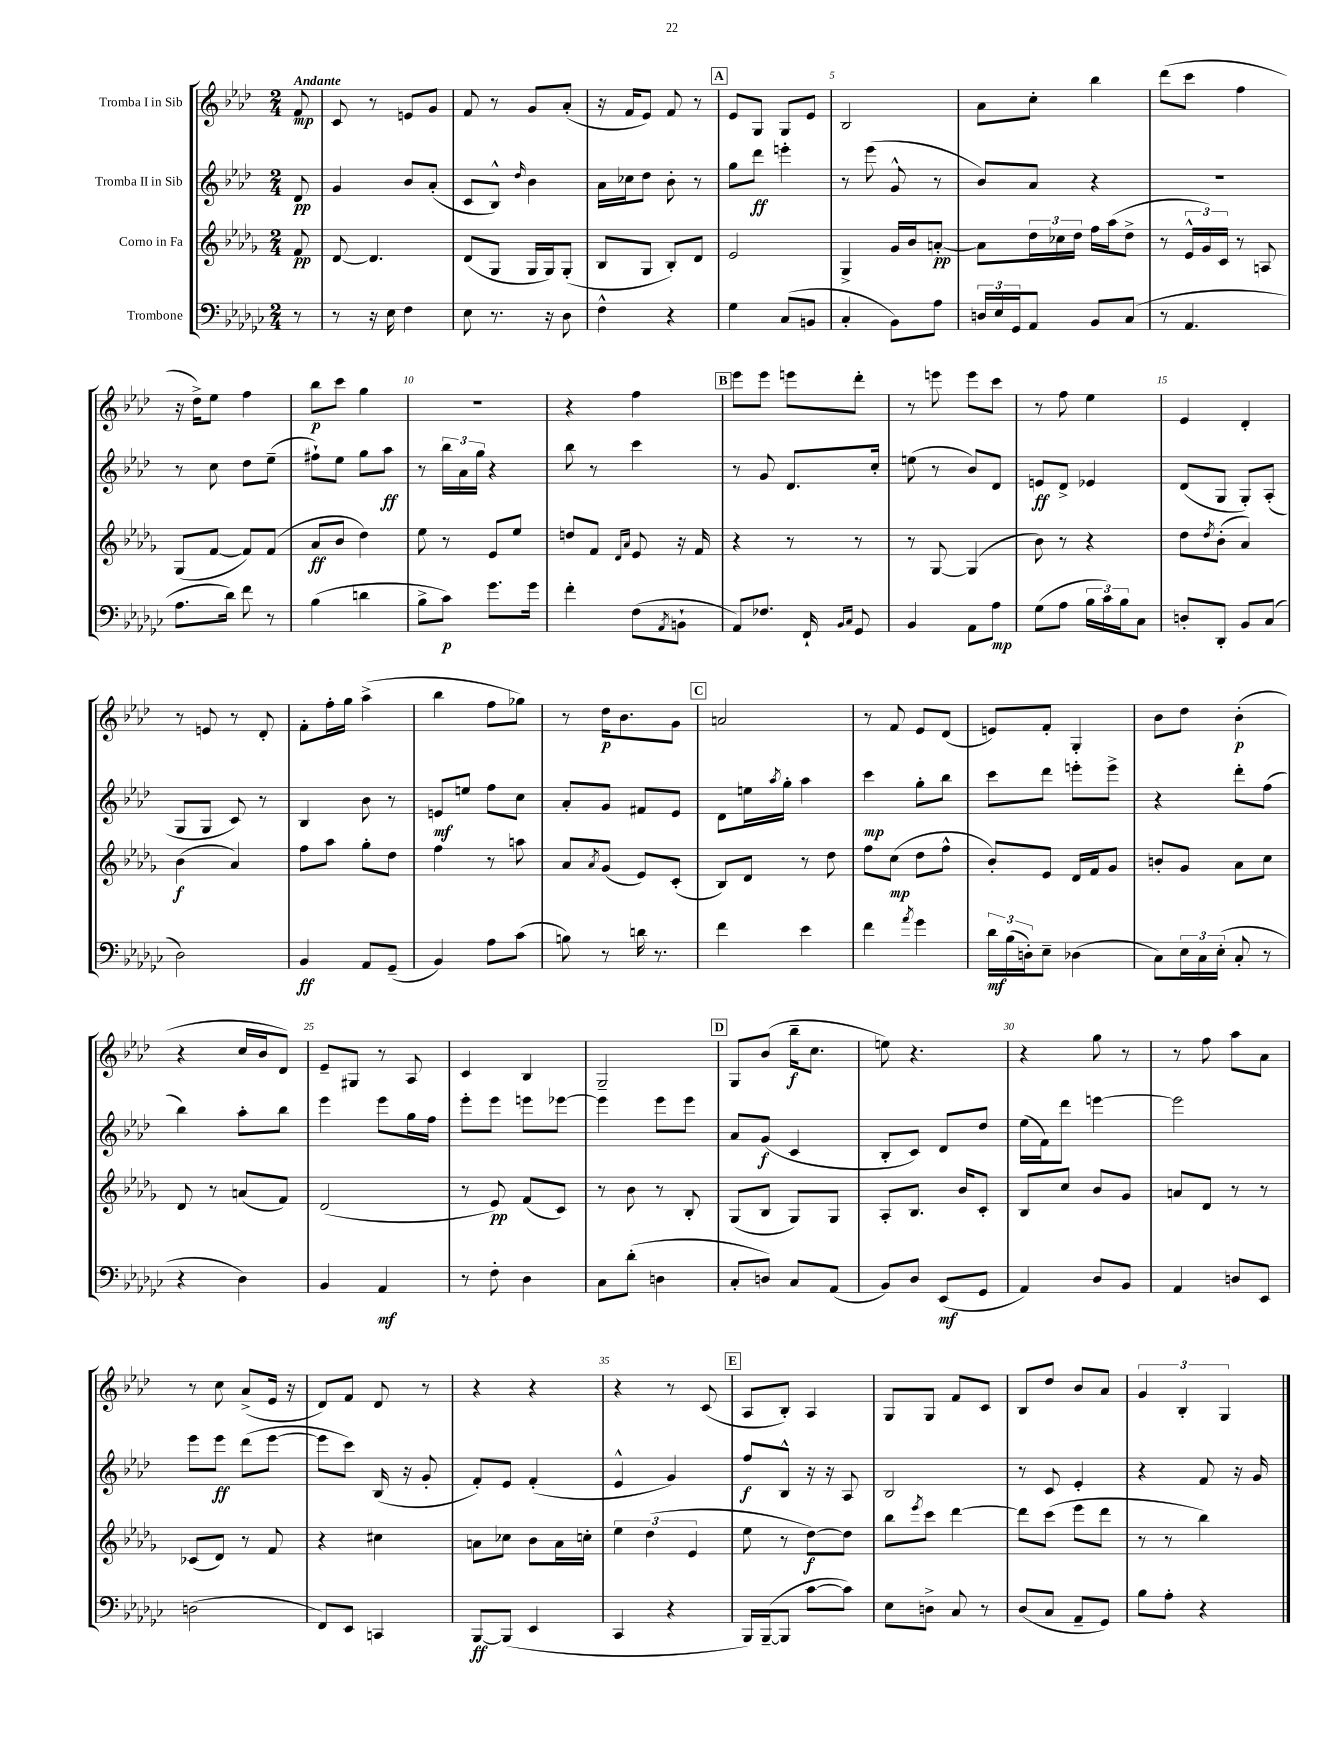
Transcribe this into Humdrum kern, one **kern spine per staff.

**kern	**kern	**kern	**kern
*staff4	*staff3	*staff2	*staff1
*clefF4	*clefG2	*clefG2	*clefG2
*k[b-e-a-d-g-c-]	*k[b-e-a-d-g-]	*k[b-e-a-d-]	*k[b-e-a-d-]
*M2/4	*M2/4	*M2/4	*M2/4
8r	8f/	8d-/	8f/
=	=	=	=
8r	[8d-/	4g/	8c/
16r	4.d-/]	.	8r
16E-\	.	.	.
4F\	.	8b-/L	8e/L
.	.	(8a-'/J	8g/J
=	=	=	=
8E-\	(8d-/L	8c/L	8f/
8.r	8G-/J	8B-^^/J)	8r
.	.	16qqdd-/	.
.	16G-/LL	4b-\	8g/L
16r	16G-/J)	.	.
8D-\	(8G-'/J	.	(8a-'/J
=	=	=	=
4F^^\	8B-/L	16a-\LL	16r
.	.	16cc-\J	16f/LK
.	8G-/J	8dd-\J	8e-/J)
4r	8B-'/L)	8b-'\	8f/
.	8d-/J	8r	8r
=	=	=	=
4G-\	2e-/	8gg\L	8e-/L
.	.	8ddd-\J	8G/J
(8C-/L	.	4eee'\	8G/L
8BB/J	.	.	8e-/J
=	=	=	=
4C-'/	4G-^/	8r	2B-/
.	.	(8eee-\	.
8BB-\L)	16g-/LL	8g^^/	.
.	16b-/J	.	.
8A-\J	[8a'/J	8r	.
=	=	=	=
24D/LL	8a\]L	8b-/L)	8a-\L
24E-/	.	.	.
24GG-/J	.	.	.
8AA-/J	24dd-\L	8a-/J	8cc'\J
.	24cc-\	.	.
.	24dd-\JJ	.	.
8BB-/L	16ff\LL	4r	4bb-\
.	(16aa-\J	.	.
(8C-/J	8dd-^\J	.	.
=	=	=	=
8r	8r	2r	(8ddd-\L
4.AA-/	24e-^^/LL	.	8ccc\J
.	24g-/)	.	.
.	24c/JJ	.	.
.	8r	.	4ff\
.	8A/	.	.
=	=	=	=
8.A-\L	(8G-/L	8r	16r
.	.	.	16dd-^\LK)
.	[8f/J	8cc\	8ee-\J
16d-\Jk)	.	.	.
8f\	8f/]L)	8dd-\L	4ff\
8r	(8f/J	(8ee-~\J	.
=	=	=	=
(4B-\	8a-/L	8ff#`\L)	8bb-\L
.	8b-/J	8ee-\J	8ccc\J
4d\	4dd-\)	8gg\L	4gg\
.	.	8aa-\J	.
=	=	=	=
8B-^\L	8ee-\	8r	2r
8c-\J)	8r	24bb-\LL	.
.	.	24a-\	.
.	.	24gg\JJ	.
8.g-\L	8e-/L	4r	.
.	8ee-/J	.	.
16g-\Jk	.	.	.
=	=	=	=
4f'\	8dd/L	8bb-\	4r
.	8f/J	8r	.
.	16qqd-/LL	.	.
.	16qqa-/JJ	.	.
(8F\L	8e-/	4ccc\	4ff\
8qAA-/	.	.	.
8BB`\J	16r	.	.
.	16f/	.	.
=	=	=	=
8AA-/L)	4r	8r	8eee-\L
8.F-/J	.	8g/	8eee-\J
.	8r	8.d-/L	8eee\L
16FF`/	.	.	.
16qqBB-/LL	.	.	.
16qqC-/JJ	.	.	.
8GG-/	8r	.	8ddd-'\J
.	.	16cc'/Jk	.
=	=	=	=
4BB-/	8r	(8ee\	8r
.	[8G-/	8r	8eee\
8AA-\L	(4G-/]	8b-/L)	8eee\L
8A-\J	.	8d-/J	8ccc\J
=	=	=	=
(8G-\L	8b-\)	8e/L	8r
8A-\J	8r	8d-^/J	8ff\
24B-\LL	4r	4e-/	4ee-\
24c-\)	.	.	.
24B-\J	.	.	.
8C-\J	.	.	.
=	=	=	=
8D'/L	8dd-\L	(8d-/L	4e-/
.	8qdd-/	.	.
8DD-'/J	(8b-'\J	8G/J	.
8BB-/L	4a-/)	8G'/L)	4d-'/
(8C-/J	.	(8A-'/J	.
=	=	=	=
2D-\)	(4b-\	8G/L	8r
.	.	8G/J	8e/
.	4a-/)	8c/)	8r
.	.	8r	8d-'/
=	=	=	=
4BB-/	8ff\L	4B-/	8f'\L
.	8aa-\J	.	16ff'\L
.	.	.	16gg\JJ
8AA-/L	8gg-'\L	8b-\	(4aa-^\
(8GG-~/J	8dd-\J	8r	.
=	=	=	=
4BB-/)	4ff\	8e/L	4bb-\
.	.	8ee/J	.
8A-\L	8r	8ff\L	8ff\L
(8c-\J	8aa\	8cc\J	8gg-\J)
=	=	=	=
8B\)	8a-/L	8a-'/L	8r
.	8qa-/	.	.
8r	(8g-/J	8g/J	16dd-\LK
.	.	.	8.b-\
16d\	8e-/L)	8f#/L	.
8.r	.	.	.
.	(8c'/J	8e-/J	8g\J
=	=	=	=
4f\	8B-/L)	8d-\L	2a/
.	8d-/J	16ee\L	.
.	.	8qaa-/	.
.	.	16gg'\JJ	.
4e-\	8r	4aa-\	.
.	8dd-\	.	.
=	=	=	=
4f\	8ff\L	4ccc\	8r
.	(8cc\J	.	8f/
8qa-/	.	.	.
4g-\	8dd-\L	8gg'\L	8e-/L
.	8ff^^\J	8bb-\J	(8d-/J
=	=	=	=
24d-\LL	8b-'/L)	8ccc\L	8e/L)
(24B-\	.	.	.
24D'\J)	.	.	.
8E-~\J	8e-/J	8ddd-\J	8f'/J
(4D-\	16d-/LL	8eee'\L	4G'/
.	16f/J	.	.
.	8g-/J	8eee^\J	.
=	=	=	=
8C-\L)	8b'/L	4r	8b-\L
24E-\L	8g-/J	.	8dd-\J
24C-\	.	.	.
(24E-'\JJ	.	.	.
8C-'/	8a-\L	8ddd-'\L	(4b-'\
8r	8cc\J	(8ff\J	.
=	=	=	=
4r	8d-/	4bb-\)	4r
.	8r	.	.
4D-\)	(8a/L	8aa-'\L	16cc/LL
.	.	.	16b-/J
.	8f/J)	8bb-\J	8d-/J)
=	=	=	=
4BB-/	(2d-/	4eee-\	8e-~/L
.	.	.	8G#/J
4AA-/	.	8eee-\L	8r
.	.	16gg\L	8A-/
.	.	16ff\JJ	.
=	=	=	=
8r	8r	8eee-'\L	4c/
8F'\	8e-/)	8eee-\J	.
4D-\	(8f/L	8eee\L	4B-/
.	8c/J)	[8eee-\J	.
=	=	=	=
8C-\L	8r	4eee-\]	2G~/
(8d-'\J	8b-\	.	.
4D\	8r	8eee-\L	.
.	8B-'/	8eee-\J	.
=	=	=	=
8C-'/L	(8G-/L	8a-/L	8G/L
8D/J)	8B-/J	(8g/J	(8b-/J
8C-/L	8G-/L)	4c/	16bb-~\LK
.	.	.	8.cc\J
(8AA-/J	8G-/J	.	.
=	=	=	=
8BB-/L)	8A-'/L	8B-'/L	8ee\)
8D-/J	8.B-/J	8c/J)	4.r
(8EE-/L	.	8d-/L	.
.	16b-/LK	.	.
8GG-/J	8c'/J	8dd-/J	.
=	=	=	=
4AA-/)	8B-/L	(16ee-\LL	4r
.	.	16f\J)	.
.	8cc/J	8ddd-\J	.
8D-/L	8b-/L	[4eee\	8gg\
8BB-/J	8g-/J	.	8r
=	=	=	=
4AA-/	8a/L	2eee\]	8r
.	8d-/J	.	8ff\
8D/L	8r	.	8aa-\L
8EE-/J	8r	.	8a-\J
=	=	=	=
(2D\	(8c-/L	8eee-\L	8r
.	8d-/J)	8eee-\J	8cc\
.	8r	(8ddd-\L	(8a-^/L
.	8f/	[8eee-\J	16e-/Jk
.	.	.	16r
=	=	=	=
8FF/L)	4r	8eee-\]L	8d-/L)
8EE-/J	.	8ccc\J)	8f/J
4CC/	4cc#\	(16B-/	8d-/
.	.	16r	.
.	.	8g'/	8r
=	=	=	=
[8BBB-/L	8a\L	8f'/L)	4r
(8BBB-/]J	8cc-\J	8e-/J	.
4EE-/	8b-\L	(4f'/	4r
.	16a\L	.	.
.	16cc'\JJ	.	.
=	=	=	=
4CC-/	6ee-\	4e-^^/	4r
.	(6dd-\	.	.
4r	.	4g/)	8r
.	6e-/	.	.
.	.	.	(8c/
=	=	=	=
16BBB-/LL)	8ee-\	8ff/L	8A-/L
([16BBB-~/J	.	.	.
8BBB-/]J	8r	8B-^^/J	8B-'/J)
[8c-\L	[8dd-\L)	16r	4A-/
.	.	16r	.
8c-\]J)	8dd-\]J	8A-/	.
=	=	=	=
8E-\L	8bb-\L	2B-/	8G/L
.	8qeee-/	.	.
8D^\J	8ccc\J	.	8G/J
8C-/	[4ddd-\	.	8f/L
8r	.	.	8c/J
=	=	=	=
(8D-/L	8ddd-\]L	8r	8B-/L
8C-/J	(8ccc\J	8c/	8dd-/J
8AA-~/L	8eee-\L	4e-'/	8b-/L
8GG-/J)	8ddd-\J	.	8a-/J
=	=	=	=
8B-\L	8r	4r	6g/
8A-'\J	8r	.	.
.	.	.	6B-'/
4r	4bb-\)	8f/	.
.	.	.	6G/
.	.	16r	.
.	.	16g/	.
==	==	==	==
*-	*-	*-	*-
